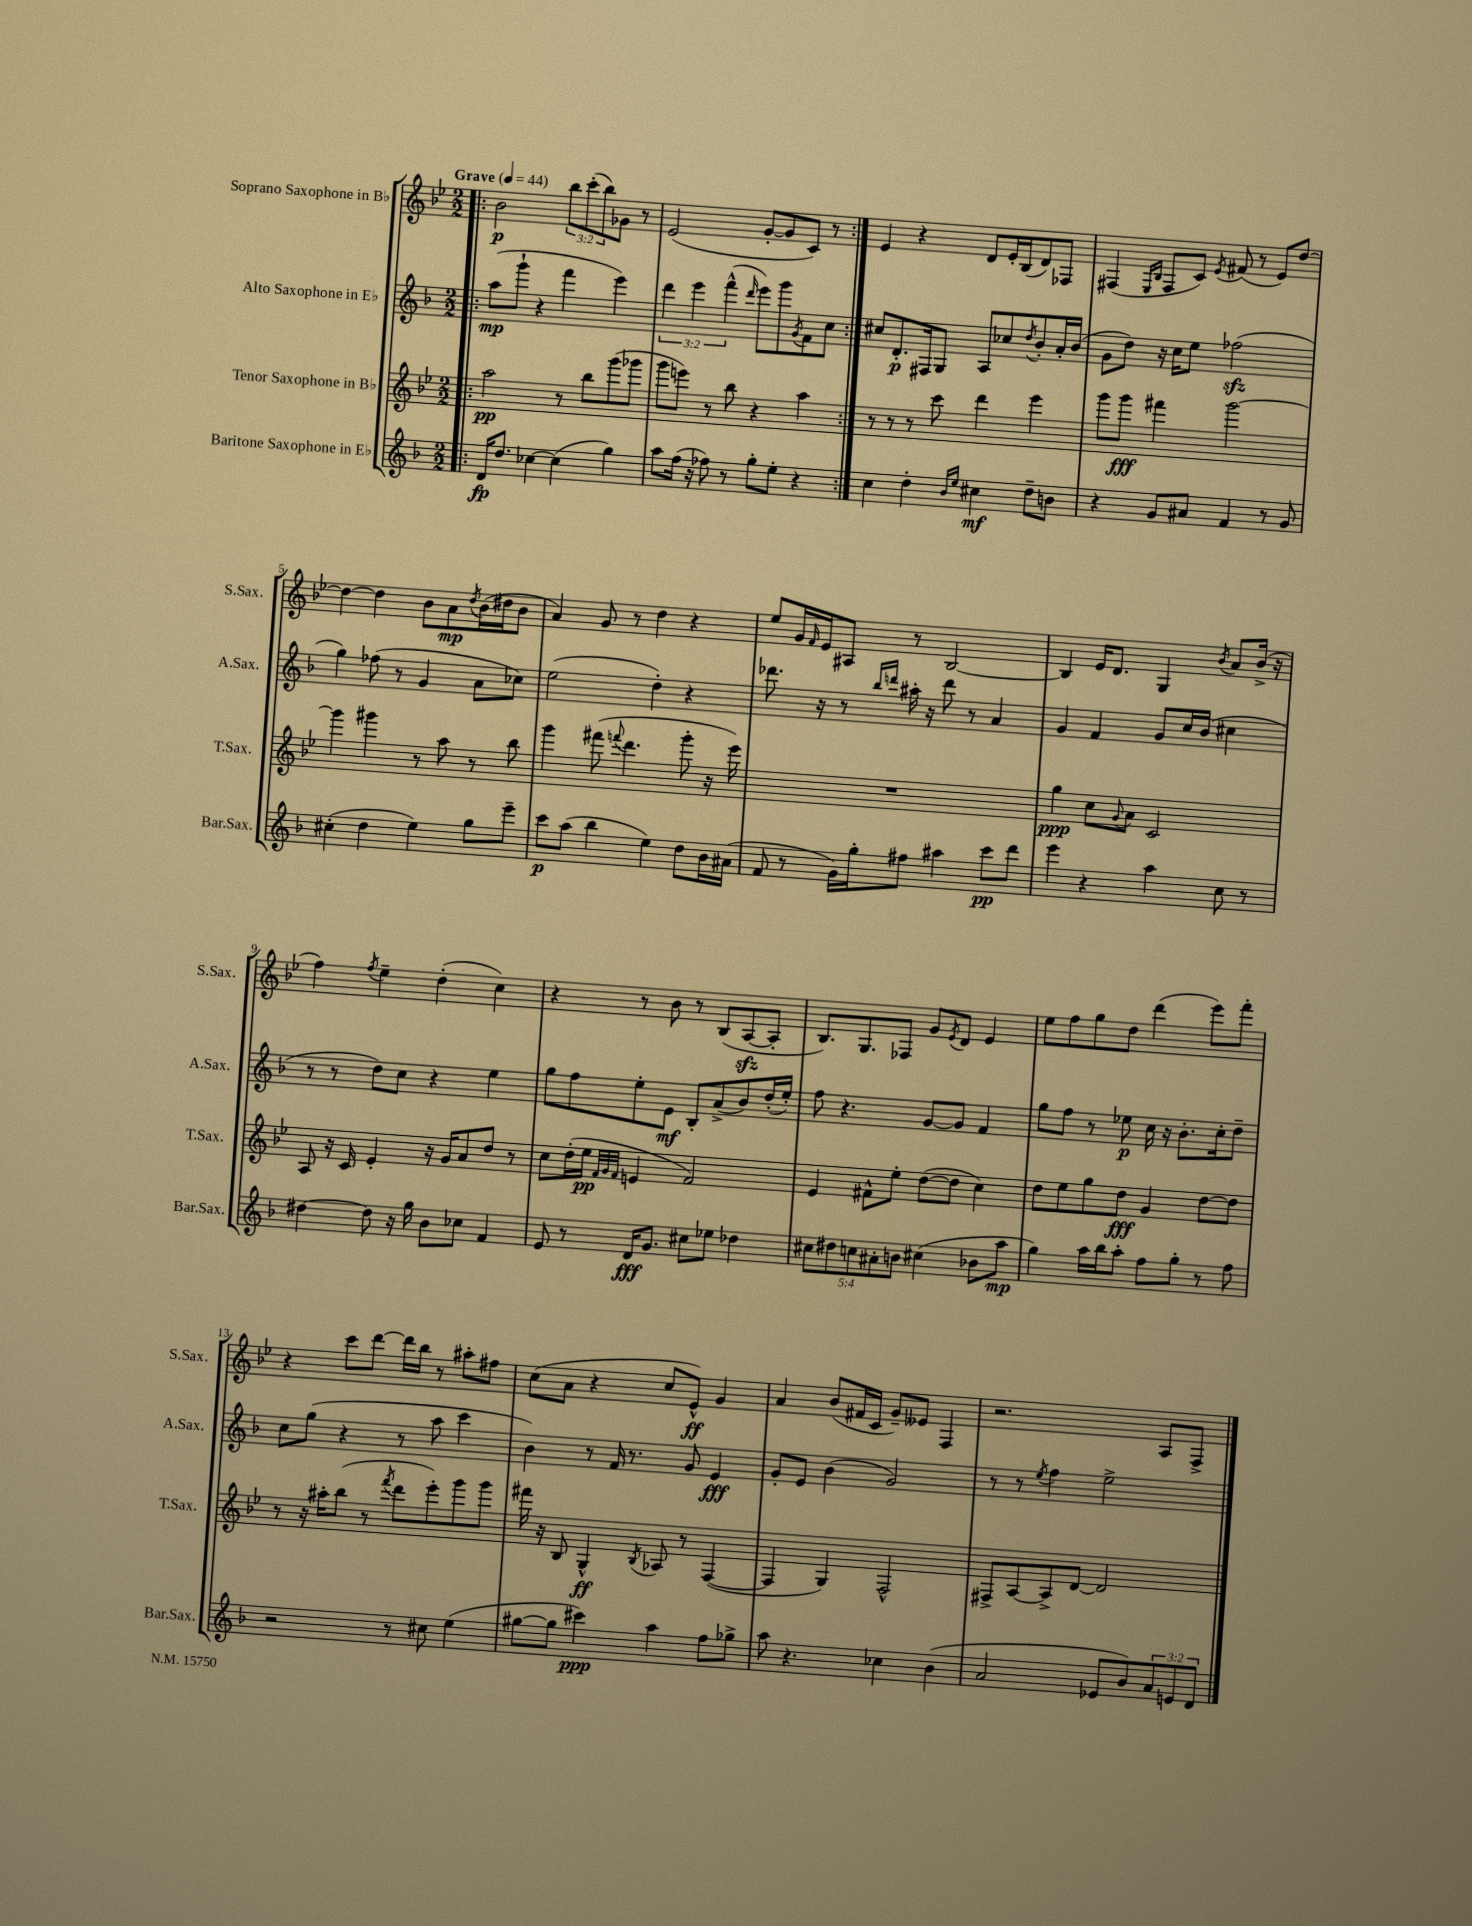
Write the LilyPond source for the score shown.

<<
\new StaffGroup <<
\new Staff = "s0" \with { instrumentName = "Soprano Saxophone in Bb" shortInstrumentName = "S.Sax." } {
    \clef treble \key bes \major \numericTimeSignature \time 2/2 \override Staff.TupletNumber.text = #tuplet-number::calc-fraction-text \tempo "Grave" 4 = 44
    \repeat volta 2 { \bar ".|:" bes'2\p \tuplet 3/2 { bes''8 c'''8-.( bes''8) } ges'8 r8 |
    ees'2( g'8~-. g'8 c'8) r8 | }
    ees'4 r4 d'8 ees'16-. bes16( d'8) fes8 |
    fis4( \grace { ees16 bes16 } fis8 c'8) \acciaccatura { ees'8 } fis'8( r8 ees'8) d''8~ |
    d''4~ d''4 bes'8 a'8\mp \acciaccatura { d''8 } bes'16( dis''16 bes'8 |
    a'4) g'8 r8 d''4 r4 |
    ees''8 g'16 \grace { f'16 } ees'16 ais8 r8 bes2~ |
    bes4 ees'16 d'8. g4 \acciaccatura { bes'8 } a'8 bes'16->( r16 |
    f''4) \acciaccatura { f''8 } ees''4-- d''4-.( c''4) |
    r4 r8 bes'8 r8 bes8( a8~\sfz a8-. |
    bes8.) g8. fes8 g'8 \acciaccatura { ees'8 } d'8 ees'4 |
    ees''8 f''8 g''8 d''8 d'''4( ees'''8) f'''8-. |
    r4 c'''8 d'''8~ d'''16 bes''16 r8 ais''8-. fis''8 |
    c''8( a'8 r4 c''8 ees'8-^\ff) g'4 |
    a'4 bes'8( fis'16 c'16 g'8--) eeses'8 f4 |
    r2. a8 f8-> \bar "|." |
}
\new Staff = "s1" \with { instrumentName = "Alto Saxophone in Eb" shortInstrumentName = "A.Sax." } {
    \clef treble \key f \major \numericTimeSignature \time 2/2 \override Staff.TupletNumber.text = #tuplet-number::calc-fraction-text
    \repeat volta 2 { \bar ".|:" a''8\mp( g'''8-! r4 f'''4 e'''4) |
    \tuplet 3/2 { d'''4 e'''4 f'''4-^( } \grace { d'''16 } e'''8) g'''8 \acciaccatura { g'8 } f'8 c''8 | }
    cis''8 d'8.-.\p fis16 g8 a8 ces''8 \acciaccatura { d''8 } bes'8-. a'16-. bes'16( |
    g'8 d''8) r16 c''16 e''8 fes''2\sfz( |
    g''4) fes''8( r8 g'4 a'8 ces''8) |
    e''2( d''4-.) r4 |
    des'''8. r16 r8 \grace { bes''16 d'''16 } ais''16-. r16 d'''8 r8 a'4 |
    g'4 f'4 g'8 c''16 bes'16( cis''4 |
    r8 r8 d''8) c''8 r4 e''4 |
    g''8 f''8 e''8-. e'8\mf bes8-. a'8->( bes'8) d''16-.( e''16-.) |
    f''8 r4. g'8~ g'8 f'4 |
    g''8 f''8 r8 ees''8\p c''16 r16 bes'8.-. c''16-. d''8-- |
    c''8 g''8( r4 r8 a''8 c'''4 |
    bes'4) r8 f'16 r8. g'8 e'4\fff |
    g'8-. e'8 bes'4( g'2) |
    r8 r8 \acciaccatura { e''8 } f''4 e''2-> \bar "|." |
}
\new Staff = "s2" \with { instrumentName = "Tenor Saxophone in Bb" shortInstrumentName = "T.Sax." } {
    \clef treble \key bes \major \numericTimeSignature \time 2/2
    \repeat volta 2 { \bar ".|:" a''2\pp r8 bes''8 g'''8( ges'''8 |
    g'''8 e'''8) r8 bes''8 r4 a''4 | }
    r8 r8 r8 c'''8 d'''4 ees'''4 |
    g'''8 g'''8\fff fis'''4 g'''2~ |
    g'''4 gis'''4 r8 a''8 r8 bes''8 |
    g'''4 fis'''8( \appoggiatura { f'''8 } d'''4. g'''8-. r16 ees'''16) |
    R1 |
    g''4\ppp c''8 \appoggiatura { g'8 } a'8 c'2 |
    a8 r16 c'16 ees'4-. r16 g'16 a'8 d''8 r8 |
    c''8 d''16-.( ees''16\pp \grace { f'32 g'32 f'32 } e'4 f'2) |
    ees'4 fis'8-^ ees''8-. d''8~( d''8 c''4) |
    d''8 ees''8 g''8 d''8\fff g'4 d''8~ d''8 |
    r8 r16 ais''16-. bes''8( r8 \acciaccatura { f'''8 } d'''8 ees'''8-.) g'''8 g'''8 |
    fis'''16 r16 bes8 g4-^\ff \acciaccatura { bes8 } aes8 r8 f4~( |
    f4 g4) f2-^ |
    fis8-> a8~ a8-> d'8~ d'2 \bar "|." |
}
\new Staff = "s3" \with { instrumentName = "Baritone Saxophone in Eb" shortInstrumentName = "Bar.Sax." } {
    \clef treble \key f \major \numericTimeSignature \time 2/2 \override Staff.TupletNumber.text = #tuplet-number::calc-fraction-text
    \repeat volta 2 { \bar ".|:" d'16\fp d''8. ces''4~ ces''4( g''4) |
    a''8 f''16( r16 fes''8) r8 g''8-. e''8-. r4 | }
    c''4 d''4-. \grace { bes'16 e''16 } cis''4\mf d''8-- b'8 |
    r4 g'8 ais'8 f'4 r8 g'8 |
    cis''4-.( d''4 e''4) g''8 e'''8-- |
    c'''8\p a''8( bes''4 e''4) d''8 bes'16 ais'16( |
    f'8 r8 g'16) g''16-. fis''8 ais''4 c'''8\pp d'''8 |
    e'''4 r4 a''4 c''8 r8 |
    dis''4~ dis''8 r16 g''16 bes'8 ces''8 f'4 |
    e'8 r8 d'16\fff g'8. cis''8 ees''8 des''4 |
    \tuplet 5/4 { cis''8 dis''8 c''8 ais'8-. b'8 } cis''4( bes'8 a''8\mp |
    g''4) a''16 bes''16 a''8-. f''8 g''8-. r8 f''8 |
    r2 r8 cis''8 e''4( |
    gis''8~ gis''8 cis'''4\ppp) a''4 f''8 ges''8-> |
    a''8 r4. ces''4 bes'4( |
    a'2 ees'8 bes'8) \tuplet 3/2 { a'8 e'8 d'8 } \bar "|." |
}
>>
>>
